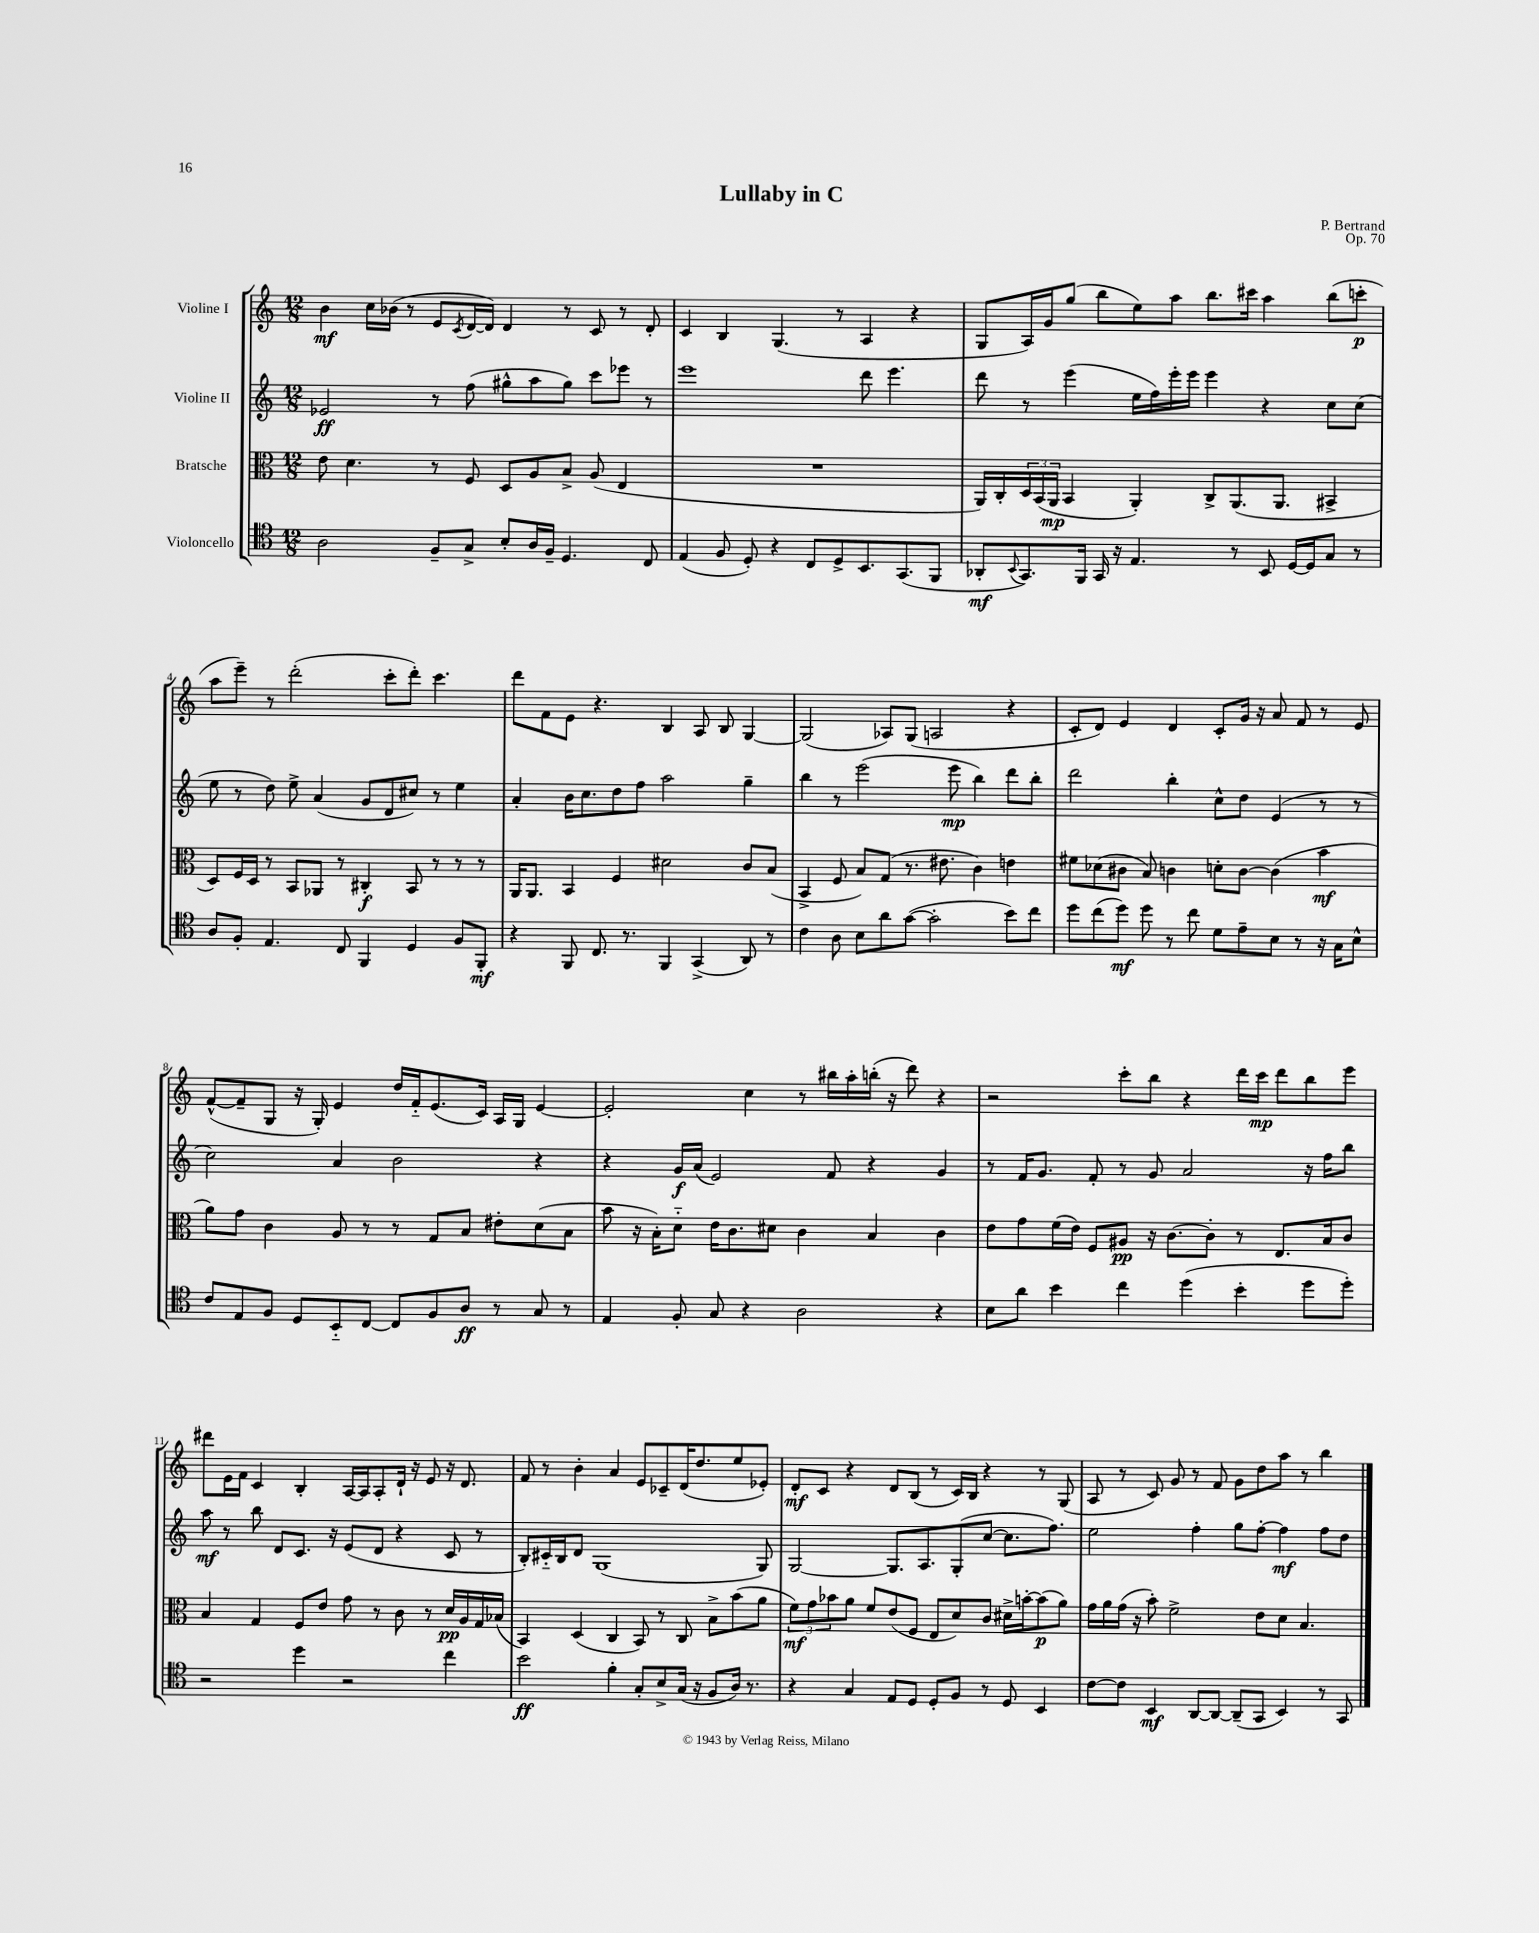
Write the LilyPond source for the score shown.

\header { title = "Lullaby in C" composer = "P. Bertrand" opus = "Op. 70" }
<<
\new StaffGroup <<
\new Staff = "s0" \with { instrumentName = "Violine I" } {
    \clef treble \key c \major \numericTimeSignature \time 12/8
    b'4\mf c''16 bes'16( r8 e'8 \acciaccatura { c'8 } d'16~ d'16) d'4 r8 c'8 r8 d'8-. |
    c'4 b4 g4.( r8 a4 r4 |
    g8 a16) g'16 g''8( b''8 e''8) a''8 b''8. cis'''16 a''4 b''8( c'''8-.\p |
    a''8 e'''8--) r8 d'''2-.( c'''8-. d'''8-.) c'''4. |
    d'''8 f'8 e'8 r4. b4 a8 b8 g4~ |
    g2( aes8) g8( a2 r4 |
    c'8-. d'8) e'4 d'4 c'8-. g'16 r16 a'8 f'8 r8 e'8 |
    f'8~-^( f'8-- g8 r16 g16-.) e'4 d''16 f'16-_ e'8.( c'16) a16 g16 e'4~ |
    e'2-. c''4 r8 bis''16 a''16-. b''16-.( r16 d'''8) r4 |
    r2 c'''8-. b''8 r4 d'''16 c'''16\mp d'''8 b''8 e'''8 |
    dis'''8 e'16 f'16 c'4 b4-. a16~ a16 a8-. d'16-! r16 e'8 r16 d'8. |
    f'8 r8 b'4-. a'4 e'8 ces'8-- d'16( d''8. e''8 ees'8-.) |
    d'8-.\mf c'8 r4 d'8 b8( r8 c'16) b16 r4 r8 g8( |
    a8 r8 c'8) g'8 r8 f'8 g'8 d''8 a''8 r8 b''4 \bar "|." |
}
\new Staff = "s1" \with { instrumentName = "Violine II" } {
    \clef treble \key c \major \numericTimeSignature \time 12/8
    ees'2\ff r8 f''8( gis''8-^ a''8 gis''8) c'''8 ees'''8 r8 |
    e'''1 d'''8 e'''4. |
    d'''8 r8 e'''4( e''16 f''16) e'''16-. e'''16 e'''4 r4 c''8 c''8( |
    e''8 r8 d''8) e''8-> a'4( g'8 d'8 cis''8) r8 e''4 |
    a'4-. b'16 c''8. d''8 f''8 a''2 g''4-- |
    b''4 r8 e'''2( e'''8\mp b''4) d'''8 b''8-. |
    d'''2 b''4-. c''8-^ d''8 e'4( r8 r8 |
    c''2) a'4 b'2 r4 |
    r4 g'16\f a'16( e'2) f'8 r4 g'4 |
    r8 f'16 g'8. f'8-. r8 g'8 a'2 r16 f''16 b''8 |
    a''8\mf r8 b''8 d'8 c'8. r16 e'8( d'8 r4 c'8 r8 |
    b8-.) cis'16-_ b16 d'8 g1( g8) |
    g2~ g8. a8. g8-.( c''8~ c''8. f''8.) |
    e''2 f''4-. g''8 f''8~-. f''4\mf f''8 d''8 \bar "|." |
}
\new Staff = "s2" \with { instrumentName = "Bratsche" } {
    \clef alto \key c \major \numericTimeSignature \time 12/8
    e'8 d'4. r8 f8 d8 a8 b8-> a8( e4 |
    R1. |
    a,16) c16-. \tuplet 3/2 { d16 b,16( a,16\mp } b,4 a,4-.) c8-> a,8.( a,8. bis,4-> |
    d8) f16 d16 r8 b,8 aes,8 r8 cis4-.\f b,8 r8 r8 r8 |
    a,16 a,8. b,4 f4 dis'2 c'8 b8( |
    b,4-> f8 b8) g8( r8. eis'8. c'4) e'4 |
    fis'8 des'8( cis'8 b8) c'4 d'8-. c'8~ c'4( b'4\mf |
    a'8) g'8 c'4 a8 r8 r8 g8 b8 eis'8-. d'8( b8 |
    b'8 r16 b16-.) d'8-_ e'16 c'8. dis'8 c'4 b4 c'4 |
    e'8 g'8 f'16( e'16) f8 ais8\pp r16 c'8.~ c'8-. r8 e8. b16 c'8 |
    b4 g4 f8 e'8 g'8 r8 c'8 r8 d'16\pp a16 g16 bes16( |
    b,4) d4( c4 b,8) r8 c8 b8-> b'8( a'8 |
    \tuplet 3/2 { f'8\mf) g'8 bes'8 } a'8 f'8 e'8( f8 e8 d'8) c'8 dis'16-> b'16~-. b'8\p( a'8) |
    g'16 a'16 g'16( r16 b'8-.) f'2-> e'8 d'8 b4. \bar "|." |
}
\new Staff = "s3" \with { instrumentName = "Violoncello" } {
    \clef tenor \key c \major \numericTimeSignature \time 12/8
    a2 f8-- g8-> b8-. a16 f16-- d4. c8 |
    e4( f8 d8-.) r4 c8 d8-> b,8. g,8.( f,8 |
    aes,8-.\mf \appoggiatura { b,8 } g,8.) f,16 g,16 r16 e4. r8 b,8 d16~ d16 g8 r8 |
    a8 f8-. e4. c8 f,4 d4 f8 f,8-.\mf |
    r4 f,8 c8. r8. f,4 g,4->( a,8) r8 |
    c'4 a8 b8 a'8 g'8~( g'2-. b'8) c''8 |
    d''8 c''8( d''8\mf) d''8 r8 c''8 d'8 e'8-- b8 r8 r16 g16 b8-^ |
    c'8 e8 f8 d8 b,8-_ c8~ c8 f8 a8\ff r8 g8 r8 |
    e4 f8-. g8 r4 a2 r4 |
    b8 a'8 b'4 c''4 d''4( b'4-. d''8 d''8-.) |
    r2 d''4 r2 c''4 |
    b'2\ff f'4-. g8-. b8-> g16( r16 f8 a16) r8. |
    r4 g4 e8 d8 d8-. f8 r8 d8 b,4 |
    c'8~ c'8 b,4\mf a,8~ a,8~ a,8--( g,8 b,4) r8 g,8 \bar "|." |
}
>>
>>
